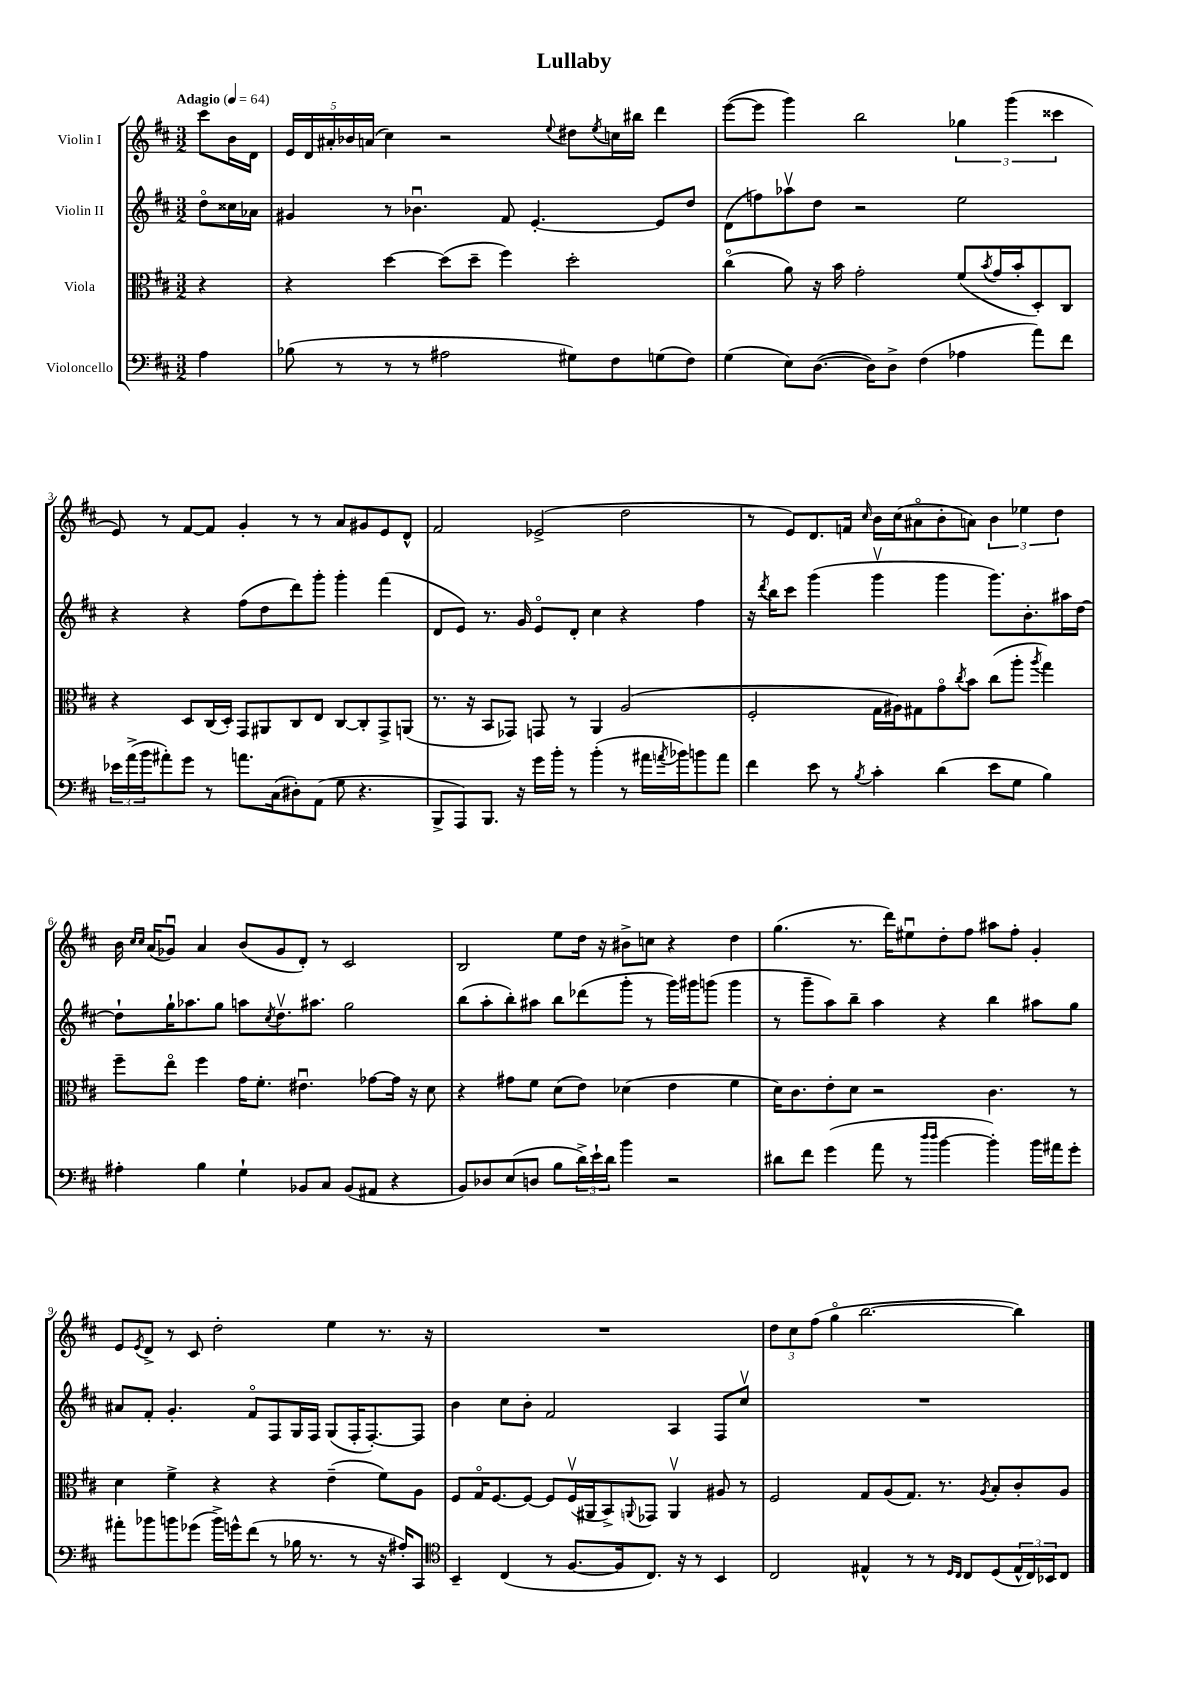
\header { title = "Lullaby" }
<<
\new StaffGroup <<
\new Staff = "s0" \with { instrumentName = "Violin I" } {
    \clef treble \key d \major \numericTimeSignature \time 3/2 \partial 4 \tempo "Adagio" 4 = 64
    cis'''8 b'16 d'16 |
    \tuplet 5/4 { e'16 d'16 ais'16-. bes'16 a'16( } cis''4) r2 \appoggiatura { e''8 } dis''8 \acciaccatura { e''8 } c''16 bis''16 d'''4 |
    e'''8~( e'''8 g'''4) b''2 \tuplet 3/2 { ges''4 g'''4( cisis'''4 } |
    e'8) r8 fis'8~ fis'8 g'4-. r8 r8 a'8 gis'8 e'8 d'8-^ |
    fis'2 ees'2->( d''2 |
    r8 e'8) d'8. f'16 \grace { cis''16 } b'16 cis''16( ais'8\flageolet b'8-. a'8) \tuplet 3/2 { b'4 ees''4 d''4 } |
    b'16 \grace { cis''16 cis''16 } a'16( ges'8\downbow) a'4 b'8( ges'8 d'8-.) r8 cis'2 |
    b2 e''8 d''16 r16 bis'8-> c''8 r4 d''4 |
    g''4.( r8. d'''16) eis''8\downbow d''8-. fis''8 ais''8 fis''8-. g'4-. |
    e'8 \acciaccatura { e'8 } d'8-> r8 cis'8 d''2-. e''4 r8. r16 |
    R1. |
    \tuplet 3/2 { d''8 cis''8 fis''8( } g''4\flageolet b''2.~ b''4) \bar "|." |
}
\new Staff = "s1" \with { instrumentName = "Violin II" } {
    \clef treble \key d \major \numericTimeSignature \time 3/2 \partial 4
    d''8\flageolet cisis''16 aes'16 |
    gis'4 r8 bes'4.\downbow fis'8 e'4.~-. e'8 d''8 |
    d'8( f''8) aes''8\upbow d''8 r2 e''2 |
    r4 r4 fis''8( d''8 d'''8) g'''8-. g'''4-. fis'''4( |
    d'8 e'8) r8. g'16 e'8\flageolet d'8-. cis''4 r4 fis''4 |
    r16 \acciaccatura { d'''8 } b''16 cis'''8 g'''4( g'''4\upbow g'''4 g'''8.) b'8.-. ais''16 d''16~ |
    d''8-! g''16-! aes''8. g''8 a''8 \acciaccatura { cis''8 } d''8.\upbow ais''8. g''2 |
    b''8( a''8-. b''8-.) ais''8 b''8 des'''8( g'''8-. r8 g'''16) gis'''16 g'''8( g'''4 |
    r8 g'''8-- a''8) b''8-- a''4 r4 b''4 ais''8 g''8 |
    ais'8 fis'8-. g'4.-. fis'8\flageolet fis8 g16 fis16 g8( fis16-. fis8.~-.) fis8 |
    b'4 cis''8 b'8-. fis'2 a4 fis8 cis''8\upbow |
    R1. \bar "|." |
}
\new Staff = "s2" \with { instrumentName = "Viola" } {
    \clef alto \key d \major \numericTimeSignature \time 3/2 \partial 4
    r4 |
    r4 d''4~ d''8( d''8-- fis''4) d''2-. |
    cis''4\flageolet( a'8) r16 b'16 g'2-. fis'8( \acciaccatura { b'8 } g'16 b'16-. d8-.) cis8 |
    r4 d8 cis16( d16-.) g,8 ais,8 cis8 e8 cis8~ cis8-. g,8-> a,8( |
    r8. r16 b,8 ges,8) g,8 r8 a,4 a2( |
    fis2-. g16 ais16) gis8 g'8\flageolet \acciaccatura { cis''8 } b'8 cis''8( a''8-. \acciaccatura { a''8 } g''4) |
    fis''8-- e''8\flageolet fis''4 g'16 fis'8.-. eis'4.\downbow ges'8~ ges'16 r16 d'8 |
    r4 gis'8 fis'8 d'8( e'8) des'4( e'4 fis'4 |
    d'16) cis'8. e'8-. d'8 r2 cis'4. r8 |
    d'4 fis'4-> r4 r4 e'4--( fis'8) a8 |
    fis8 g16\flageolet fis8.~ fis8~ fis8 fis16\upbow( ais,16 b,8->) \appoggiatura { a,8 } ges,8 a,4\upbow ais8 r8 |
    fis2 g8 a8( g8.) r8. \acciaccatura { a8 } b8-. cis'8-. a8 \bar "|." |
}
\new Staff = "s3" \with { instrumentName = "Violoncello" } {
    \clef bass \key d \major \numericTimeSignature \time 3/2 \partial 4
    a4 |
    bes8( r8 r8 r8 ais2 gis8) fis8 g8( fis8) |
    g4( e8) d8.~( d16) d8-> fis4( aes4 a'8) fis'8 |
    \tuplet 3/2 { ees'16 a'16->( b'16 } ais'8-.) g'8 r8 a'8. cis16( dis8-.) a,8( g8 r4. |
    b,,8-> a,,8) b,,8. r16 g'16 b'16-. r8 b'4-.( r8 ais'16 \acciaccatura { a'8 } bes'16) b'8 a'8 |
    fis'4 e'8 r8 \acciaccatura { b8 } cis'4-. d'4( e'8 g8 b4) |
    ais4-. b4 g4-! bes,8 cis8 bes,8( ais,8 r4 |
    b,8) des8 e8( d8 b8 \tuplet 3/2 { d'16->) e'16-! d'16 } b'4 r2 |
    dis'8 fis'8 g'4( a'8 r8 \grace { d''16 d''16 } b'4~ b'4-.) b'16 ais'16 g'8-. |
    ais'8-. bes'8 b'8 ges'8( b'16->) g'16-^ fis'8( r8 bes16 r8. r8 r16 ais16-.) cis,8 |
    \clef tenor b,4-- cis4( r8 fis8.~ fis16 cis8.) r16 r8 b,4 |
    cis2 eis4-^ r8 r8 \grace { d16 cis16 } cis8 d8( \tuplet 3/2 { eis16-^ cis16) bes,16 } cis8 \bar "|." |
}
>>
>>
